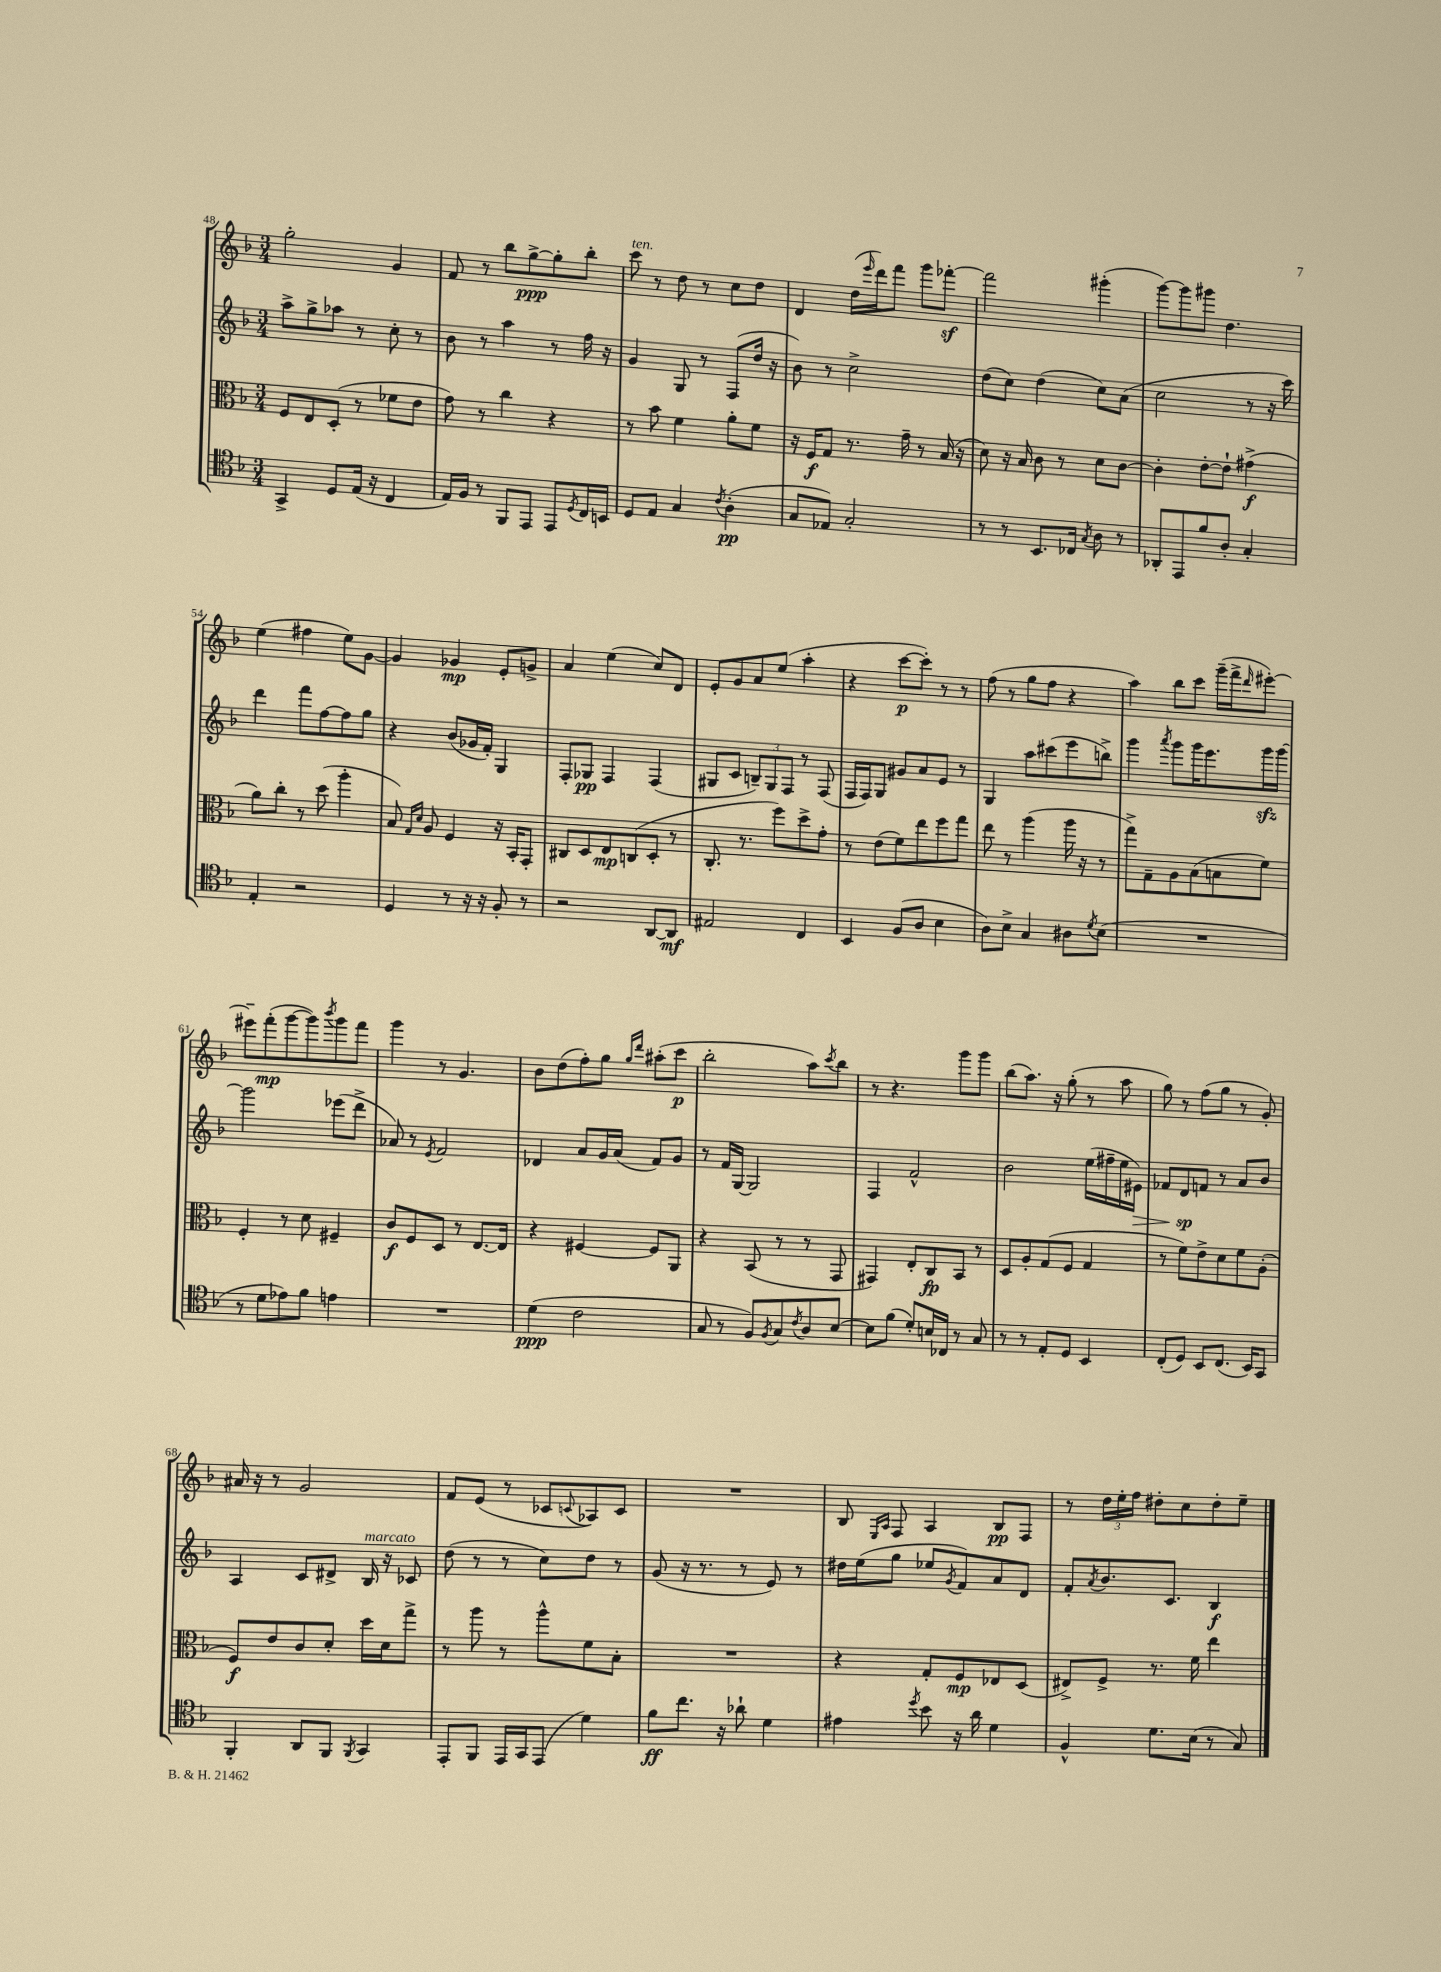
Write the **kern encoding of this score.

**kern	**kern	**kern	**kern
*staff4	*staff3	*staff2	*staff1
*clefC4	*clefC3	*clefG2	*clefG2
*k[b-]	*k[b-]	*k[b-]	*k[b-]
*M3/4	*M3/4	*M3/4	*M3/4
4GG^	8F	8aa^	2gg'
.	8E	8gg^	.
8D	(8D'	8aa-	.
(16E	8r	8r	.
16r	.	.	.
4C	8f-	8cc'	4g
.	8e	8r	.
=	=	=	=
16E)	8g)	8b-	8f
16F	.	.	.
8r	8r	8r	8r
8FF	4cc	4aa	8bb-
8EE	.	.	[8gg^
8EE	4r	8r	8gg']
8qD	.	.	.
16C	.	16ff	8bb-'
16BB	.	16r	.
=	=	=	=
8D	8r	4g	8ccc
8E	8b-	.	8r
4G	4f	8G	8dd
.	.	8r	8r
8qc	.	.	.
(4A'	8a'	(8F	8cc
.	8f	16dd	8dd
.	.	16r	.
=	=	=	=
8G	16r	8b-)	4d
.	16F	.	.
8E-)	8G	8r	.
2G'	8.r	2cc^	(16dd
.	.	.	16qqeee
.	.	.	16ddd)
.	.	.	8fff
.	16g~	.	.
.	8r	.	8ggg
.	(16B-	.	[8fff-'
.	16r	.	.
=	=	=	=
8r	8d)	(8dd	2fff-]
8r	16r	8cc)	.
.	16B-	.	.
8.BB-	8c	(4dd	.
.	8r	.	.
16C-	.	.	.
8qG	.	.	.
8A	8d	8cc)	(4ggg#'
8r	[8c	(8a	.
=	=	=	=
8AA-'	4c']	2cc	[8ggg)
8EE	.	.	8ggg]
8f	[8e'	.	8ggg#
8A'	8e`]	.	4.dd
4G'	(4g#^	8r	.
.	.	16r	.
.	.	16ccc)	.
=	=	=	=
4E'	8a)	4ddd	(4ee
.	8cc'	.	.
2r	8r	8fff	4ff#
.	(8dd	[8ff	.
.	4aa'	8ff]	8ee)
.	.	8gg	[8g
=	=	=	=
4D	8B-)	4r	4g]
.	16qqG	.	.
.	16qqd	.	.
.	8A	.	.
8r	4F	(8b-	4g-
16r	.	16g-	.
16r	.	16f')	.
8F'	16r	4G	8e'
.	16BB-'	.	.
8r	8GG'	.	8g^
=	=	=	=
2r	8C#	8F'	4a
.	8D	8G-	.
.	8E	4F	(4ee
.	(8C	.	.
[8AA	8D'	(4F	8cc)
8AA]	8r	.	8d
=	=	=	=
2E#	8.C'	8G#	8e'
.	.	8c	8g
.	8.r	.	.
.	.	12B~)	8a
.	.	12G#	.
.	8ff)	.	(8ee
.	.	12F	.
4C	8dd^	8r	4aa'
.	8g'	(8F	.
=	=	=	=
4BB-	8r	16F	4r
.	.	16F)	.
.	(8e	8G	.
(8F	8f)	8g#	[8ccc
8A	8ee	8a	8ccc'])
4B-	8ff	8e	8r
.	8gg	8r	8r
=	=	=	=
8A)	8ee	4G	(8ff
8B-^	8r	.	8r
4G	(4aa	8aa	8gg
.	.	(8ccc#	8ff
8A#	16aa	8eee	4r
.	16r	.	.
8qd	.	.	.
(8B-	8r	8bb^)	.
=	=	=	=
2.r	8gg^)	4ggg	4aa)
.	8G~	.	.
.	.	8qaaa	.
.	8A	8ggg	8bb-
.	(8B-	16ggg	8ccc
.	.	8.eee	.
.	8B	.	(16ggg~
.	.	.	16fff^
.	.	.	16qqddd
.	8f)	16ggg	[8eee#')
.	.	[16ggg	.
=	=	=	=
8r	4F'	2ggg]	8eee#~]
8d	.	.	(8fff'
8e-)	8r	.	[8ggg
8f	8d	.	8ggg])
.	.	.	8qbbb-
4e	4F#~	(8eee-	8ggg
.	.	8ddd^	8fff
=	=	=	=
2.r	8c	8a-)	4ggg
.	8F	8r	.
.	.	8qe	.
.	8D	2f	8r
.	8r	.	4.g
.	[8.E	.	.
.	16E]	.	.
=	=	=	=
(4d	4r	4d-	8b-
.	.	.	(8dd
2c	[4F#	8a	8ff')
.	.	16g	8gg
.	.	(16a	.
.	.	.	16qqgg
.	.	.	16qqddd
.	8F#]	8f)	(8aa#'
.	8AA	8g	8ccc
=	=	=	=
8G	4r	8r	2bb-'
8r	.	16f	.
.	.	[16G	.
8F)	(8BB-	2G]	.
8qF	.	.	.
8G	8r	.	.
8qc	.	.	.
8A	8r	.	8aa)
.	.	.	8qccc
[8B-	8GG	.	8bb-
=	=	=	=
8B-]	4GG#)	4F	8r
(8f	.	.	4.r
8d')	8E'	2f^^	.
16B	8C	.	.
16C-	.	.	.
8r	8BB-	.	8ggg
8G	8r	.	8ggg
=	=	=	=
8r	8D	2b-	(8bb-
8r	8A'	.	8.aa)
8E'	(8G	.	.
.	.	.	16r
8D	8F	.	(8gg'
4BB-	4G	(16ee	8r
.	.	16ff#~	.
.	.	16ee	8aa
.	.	16e#)	.
=	=	=	=
(8C'	8r	8f-	8gg)
8D)	8f)	8d	8r
8BB-	8e^	8f	(8ff
(8.C	8d	8r	8gg
.	8f	8a	8r
16BB-)	.	.	.
8GG	(8A'	8b-	8g')
=	=	=	=
4FF'	8F)	4A	16a#
.	.	.	16r
.	8e	.	8r
8AA	8c	8c	2g
8FF	8d'	8d#^	.
8qFF	.	.	.
4GG	16dd	16B-	.
.	16d	16r	.
.	8gg^	8c-	.
=	=	=	=
8EE'	8r	(8dd	8f
8FF	8aa	8r	(8e
16EE	8r	8r	8r
16GG	.	.	.
(8EE	8aa^^	8cc)	8c-
.	.	.	8qqc
4d)	8f	8dd	8A-)
.	8B-'	8r	8c
=	=	=	=
8f	2.r	(8g	2.r
8.cc	.	16r	.
.	.	8.r	.
16r	.	.	.
8a-`	.	8r	.
4d	.	8e)	.
.	.	8r	.
=	=	=	=
4e#	4r	16dd#	8B-
.	.	(16ee	.
.	.	.	16qqE
.	.	.	16qqA
.	.	8gg	8F
8qdd	.	.	.
8b-	8G'	8ee-	4A
.	.	8qg	.
16r	8F	8f)	.
16a	.	.	.
4d	8E-	8a	8B-
.	(8D	8d	8F
=	=	=	=
4F^^	8E#^)	8f'	8r
.	.	8qa	.
.	8F^	8.b-	24dd
.	.	.	24ee'
.	.	.	24ff
8.d	8.r	.	8dd#'
.	.	8.c	.
.	.	.	8cc
(16B-	16f	.	.
8r	4ee	4B-	8dd#'
8G)	.	.	8ee~
==	==	==	==
*-	*-	*-	*-
